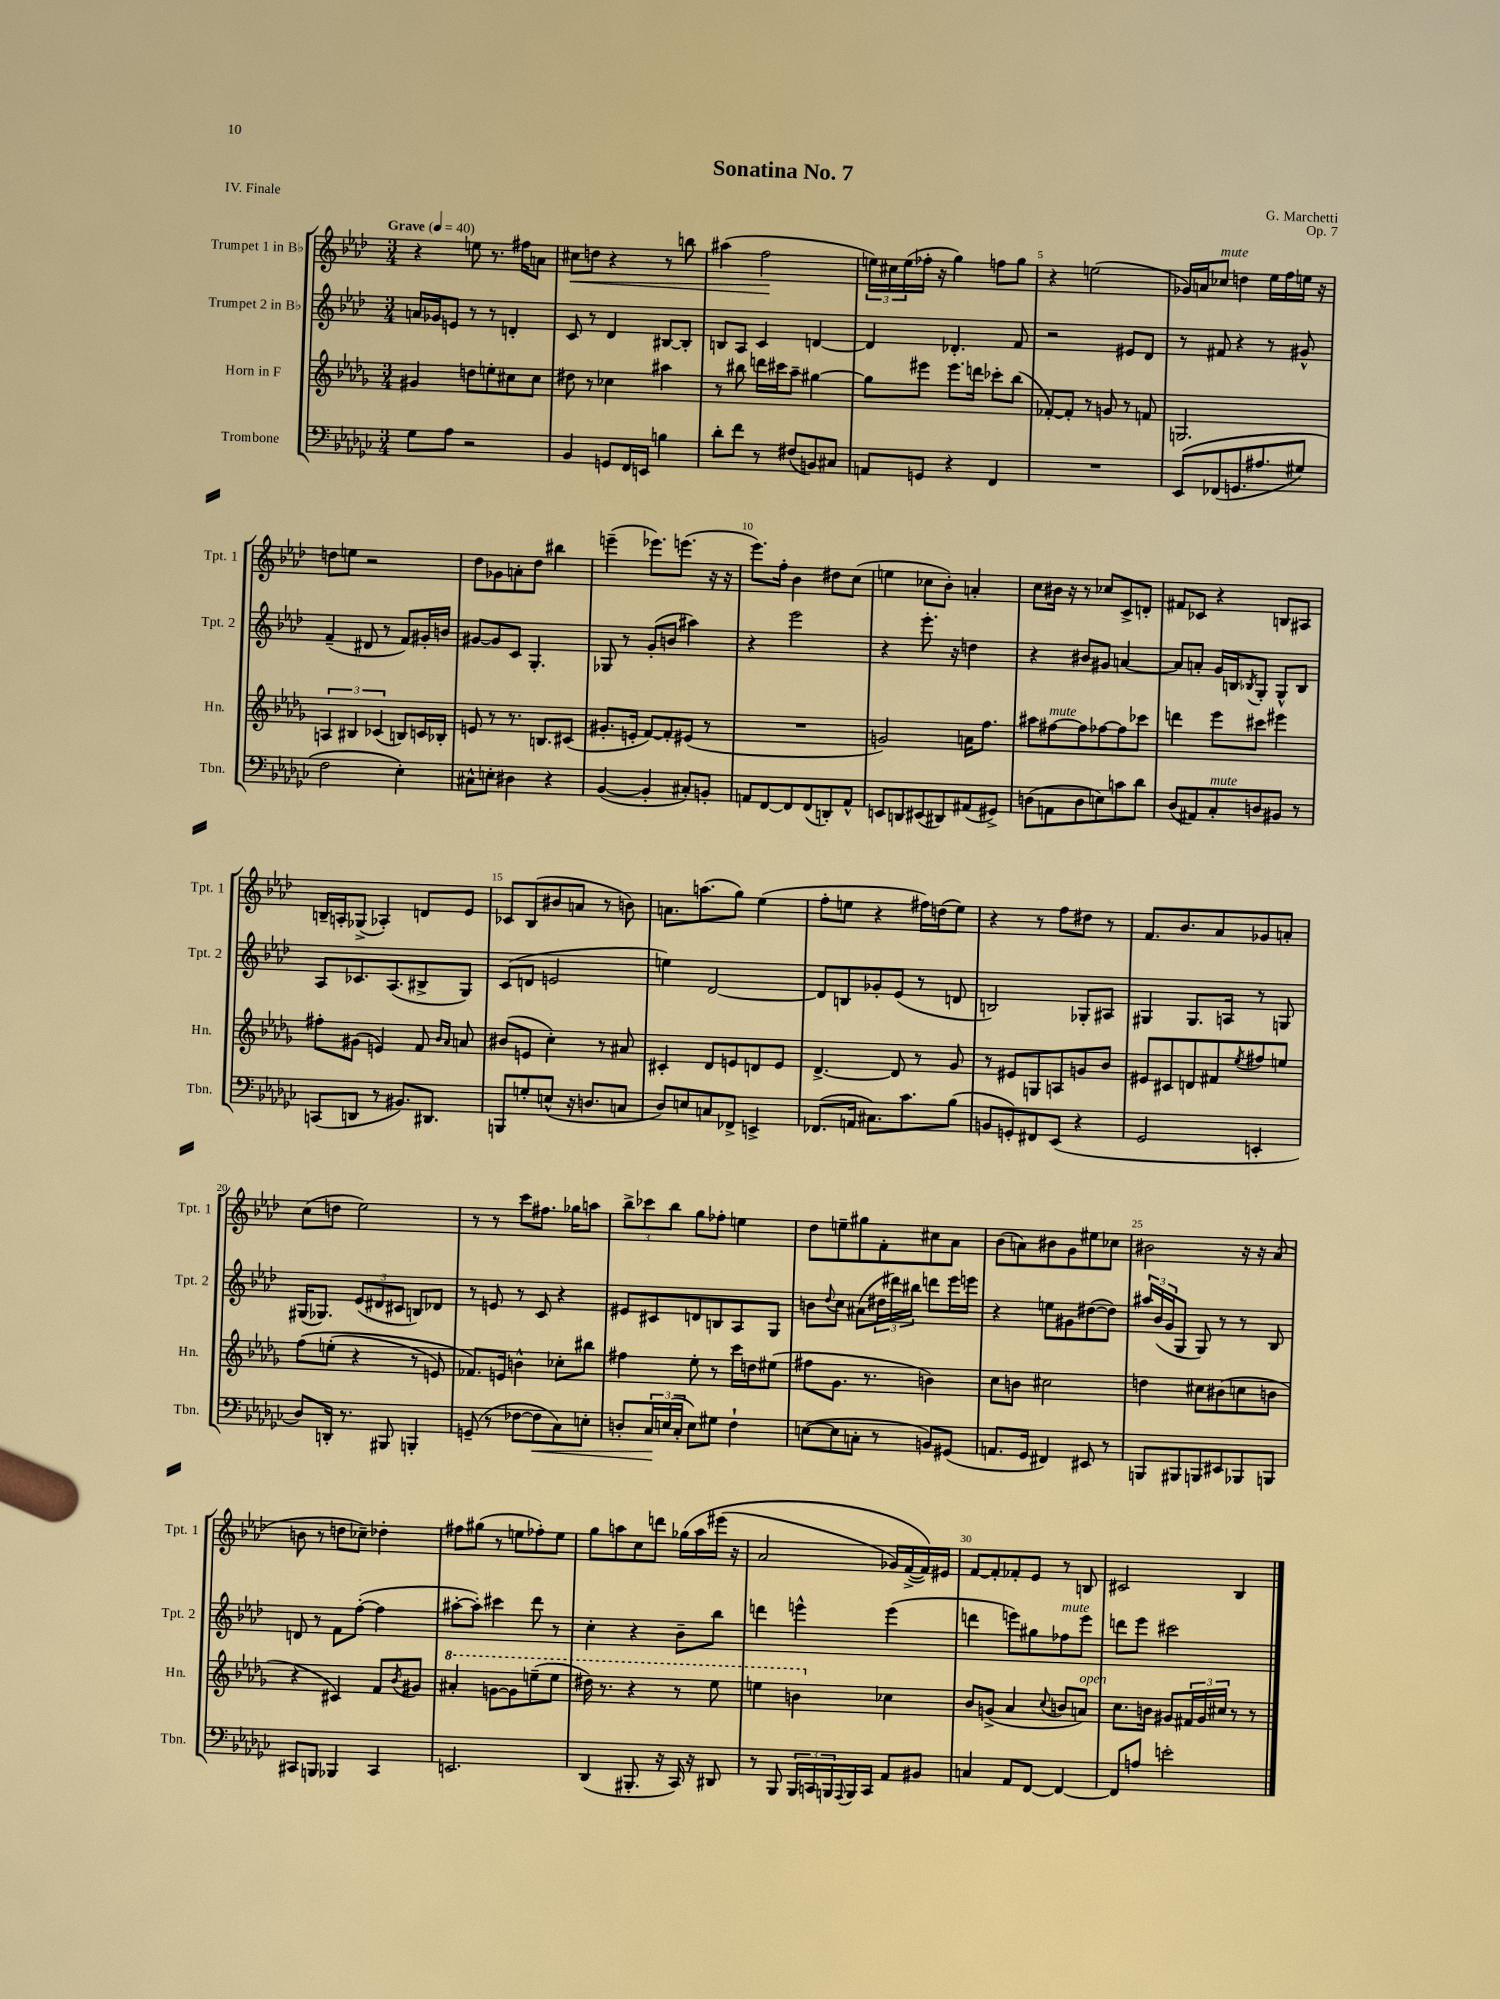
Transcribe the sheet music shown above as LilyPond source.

\header { title = "Sonatina No. 7" composer = "G. Marchetti" opus = "Op. 7" piece = "IV. Finale" }
<<
\new StaffGroup <<
\new Staff = "s0" \with { instrumentName = "Trumpet 1 in Bb" shortInstrumentName = "Tpt. 1" } {
    \clef treble \key aes \major \numericTimeSignature \time 3/4 \tempo "Grave" 4 = 40
    r4 e''8 r8. fis''16 a'8 |
    cis''8\< d''8 r4 r8 b''8 |
    ais''4( f''2\! |
    \tuplet 3/2 { e''16) cis''16 e''16( } fes''16-. r16 g''4) f''8 g''8 |
    r4 e''2( |
    ges'16) a'16 ces''8^\markup { \italic "mute" } d''4 ees''16 f''16 e''16 r16 |
    d''8 e''8 r2 |
    des''8 ges'8 a'8-. des''8 bis''4 |
    e'''4--( ees'''8.) e'''8.( r16 r16 |
    ees'''8.) f''16-. bes'4 dis''8 c''8( |
    e''4 ces''8 bes'8-.) a'4-. |
    c''8 bis'16 r16 r8 ces''8 c'8-> d'8-. |
    fis'8 ces'8 r4 b8 ais8 |
    b16-- a16-. ges8->( aes4-.) d'8 ees'8 |
    ces'8 bes8( bis'8 a'8 r8 b'8) |
    a'8. a''8.( g''8) ees''4( |
    f''8-. e''8 r4 fis''16) d''16( e''8) |
    r4 r8 f''8 dis''8 r8 |
    f'8. bes'8. aes'8 ges'8 a'8-. |
    c''8( d''8 ees''2) |
    r8 r8 c'''8 fis''8. ges''16 a''8 |
    \tuplet 3/2 { bes''8-> ces'''8 bes''8 } g''8 fes''8-. e''4 |
    des''8 e''8-- gis''8 f'8-. cis''8 aes'8 |
    bes'8( a'8) bis'8 g'8 eis''8 ces''8 |
    bis'2 r16 r16 aes'8( |
    b'8 r8 d''8 ces''8--) des''4-. |
    fis''8 gis''8( r8 e''8 fes''8-.) e''8 |
    g''8 a''8 c''8 d'''8 ges''16\( a''16 eis'''16( r16 |
    aes'2 ges'16) f'16~->( f'16)\) eis'16 |
    f'8~ f'8-. fes'8-. ees'8 r8 b8 |
    cis'2 bes4 \bar "|." |
}
\new Staff = "s1" \with { instrumentName = "Trumpet 2 in Bb" shortInstrumentName = "Tpt. 2" } {
    \clef treble \key aes \major \numericTimeSignature \time 3/4
    a'16 ges'16 e'8 r8 r8 d'4-. |
    c'8 r8 des'4 bis8~ bis8-. |
    b8 aes8 c'4 d'4~ |
    d'4 des'4.-. f'8 |
    r2 eis'8 des'8 |
    r8 fis'8 r4 r8 gis'8-^ |
    f'4--( dis'8 r8 f'8) gis'16-. b'16 |
    gis'8~ gis'8 c'8 g4.-. |
    ges8 r8 g'8-.( b'8 ais''4) |
    r4 ees'''2 |
    r4 ees'''8.-. r16 d''4 |
    r4 bis'8 gis'8 a'4~ |
    a'8 a'8-. g'16 b16 \acciaccatura { bes8 } g8-. g8-^ bes8 |
    aes8 ces'8. aes8.( bis8-> g8) |
    c'8( d'8 e'2 |
    e''4) des'2~ |
    des'8 b8 ges'8-. ees'8( r8 d'8 |
    b2) ges8-. ais8 |
    gis4 gis8. a16 r8 g8 |
    gis16( ges8.) \tuplet 3/2 { ees'8( dis'8 cis'8 } b8) des'8 |
    r8 e'8 r8 c'8 r4 |
    eis'8 cis'8 d'8 b8 aes8 g8 |
    b'8 \appoggiatura { des''8 } c''8 ais'8( \tuplet 3/2 { dis''16 dis'''16) bis''16 } d'''8 ees'''16 e'''16 |
    r4 e''8 gis'8 dis''8~( dis''8) |
    \tuplet 3/2 { ais''16 bes'16( g'16 } g8 g8) r8 r8 bes8 |
    d'8 r8 f'8 f''8~-.( f''4 |
    ais''8~-. ais''8-.) cis'''4 des'''8 r8 |
    c''4-. r4 bes'8-- bes''8 |
    d'''4 e'''4-^ e'''4( |
    d'''4 e'''8) gis''8 fes''8^\markup { \italic "mute" } e'''8 |
    d'''8 ees'''8 cis'''2 \bar "|." |
}
\new Staff = "s2" \with { instrumentName = "Horn in F" shortInstrumentName = "Hn." } {
    \clef treble \key des \major \numericTimeSignature \time 3/4
    gis'4 d''8 e''8-. cis''8 cis''8 |
    dis''8 r8 ces''4 ais''4 |
    r8 bis''8 d'''16 cis'''16 aes''8-- gis''4~ |
    gis''8 eis'''8 eis'''8. d'''16 ces'''8-. bes''8( |
    fes'8~-.) fes'8-. r8 g'8 r8 f'8 |
    g2. |
    \tuplet 3/2 { a4 bis4 ces'4( } b8) c'16 bes16-. |
    e'8 r8 r8. b8. cis'8( |
    gis'8.-. e'16-. f'8~) f'8-. eis'8( r8 |
    R2. |
    g'2) a'16 f''8. |
    ais''8 fis''8~^\markup { \italic "mute" } fis''8 fes''8~ fes''8 ces'''8 |
    d'''4 ees'''8 cis'''8 eis'''4 |
    fis''8-. gis'8( e'4) f'8 \grace { bes'16 aes'16 } a'8 |
    bis'8( e'8 c''4-.) r8 ais'8 |
    cis'4-. des'8 e'8 d'8 e'8 |
    des'4.~-> des'8 r8 ges'8 |
    r8 eis'8 g8 a8 g'8 bes'8 |
    eis'8 cis'8 d'8 fis'8 \acciaccatura { ees''8 } fis''8 e''8 |
    f''8\( e''8-.( r4 r8 e'8) |
    fes'8.\) e'16 b'4-^ ces''8-. bis''8 |
    fis''4 ees''8-. r8 c'''16 d''16 eis''8( |
    fis''8 ges'8. r8. b'4) |
    c''8 b'8 cis''2 |
    d''4 cis''8 bis'8( c''8 b'8 |
    r4 cis'4) f'8 \acciaccatura { bes'8 } gis'8 |
    \ottava #1 ais''4-. g''8~ g''8 e'''8--( e'''8 |
    dis'''16) r8. r4 r8 ees'''8 |
    e'''4 b''4 \ottava #0 ces''4 |
    bes'8 g'8->( aes'4 \appoggiatura { c''8 } b'8 a'8^\markup { \italic "open" }) |
    c''8. b'16 gis'8 \tuplet 3/2 { fis'16 gis'16 cis''16 } r8 r8 \bar "|." |
}
\new Staff = "s3" \with { instrumentName = "Trombone" shortInstrumentName = "Tbn." } {
    \clef bass \key ges \major \numericTimeSignature \time 3/4
    ges8 aes8 r2 |
    bes,4 g,8 f,16 e,16 b4 |
    des'8-. f'8 r8 fis8( b,8) cis8 |
    a,8 g,8 r4 f,4 |
    R2. |
    ees,8\( fes,8( g,8. ais8. gis8) |
    f2 ees4-.\) |
    cis8-^ e8-. dis4 r4 |
    bes,4~( bes,4-. cis8-.) b,8-. |
    a,8 f,8~ f,8 f,8( d,8-.) a,8-^ |
    e,8 d,8 eis,8( dis,8) ais,8( gis,8->) |
    d8( a,8 d8 e8) c'8 des'8 |
    des8( ais,8) ces8-.^\markup { \italic "mute" } d8 bis,8 r8 |
    c,8( d,8 r8 bis,8.) dis,8. |
    b,,8 g8-. e8-^( r16 d8. c8 |
    des8) e8 c8 fes,8-> e,4-> |
    fes,8.( a,16 cis8.) ces'8. bes8( |
    b,8 g,8-.) fis,8 ees,8( r4 |
    ges,2 e,4-. |
    des8) d,16-. r8. bis,,8 b,,4-. |
    g,8--( r8 fes8~ fes8\< ces8) e8-. |
    d8-. \tuplet 3/2 { ces16\! e16( ces16-. } e8) gis8 f4-! |
    e8~( e8 c8-. r8 b,8) gis,8( |
    a,8. ges,16 fis,4) eis,8 r8 |
    b,,8 bis,,8 b,,8 eis,8 bes,,8 b,,8 |
    cis,8 b,,8 bes,,4 cis,4 |
    e,2. |
    des,4( bis,,8.-. r16 ces,16) r16 dis,8 |
    r8 bes,,8 \tuplet 3/2 { bes,,16 c,16 b,,16 } \appoggiatura { aes,,8 } b,,16 c,16 aes,8 bis,8 |
    c4 aes,8 f,8~ f,4~ |
    f,8 a8 e'2-. \bar "|." |
}
>>
>>
\layout { \context { \Score \override BarNumber.break-visibility = ##(#f #t #t) barNumberVisibility = #(every-nth-bar-number-visible 5) } }
